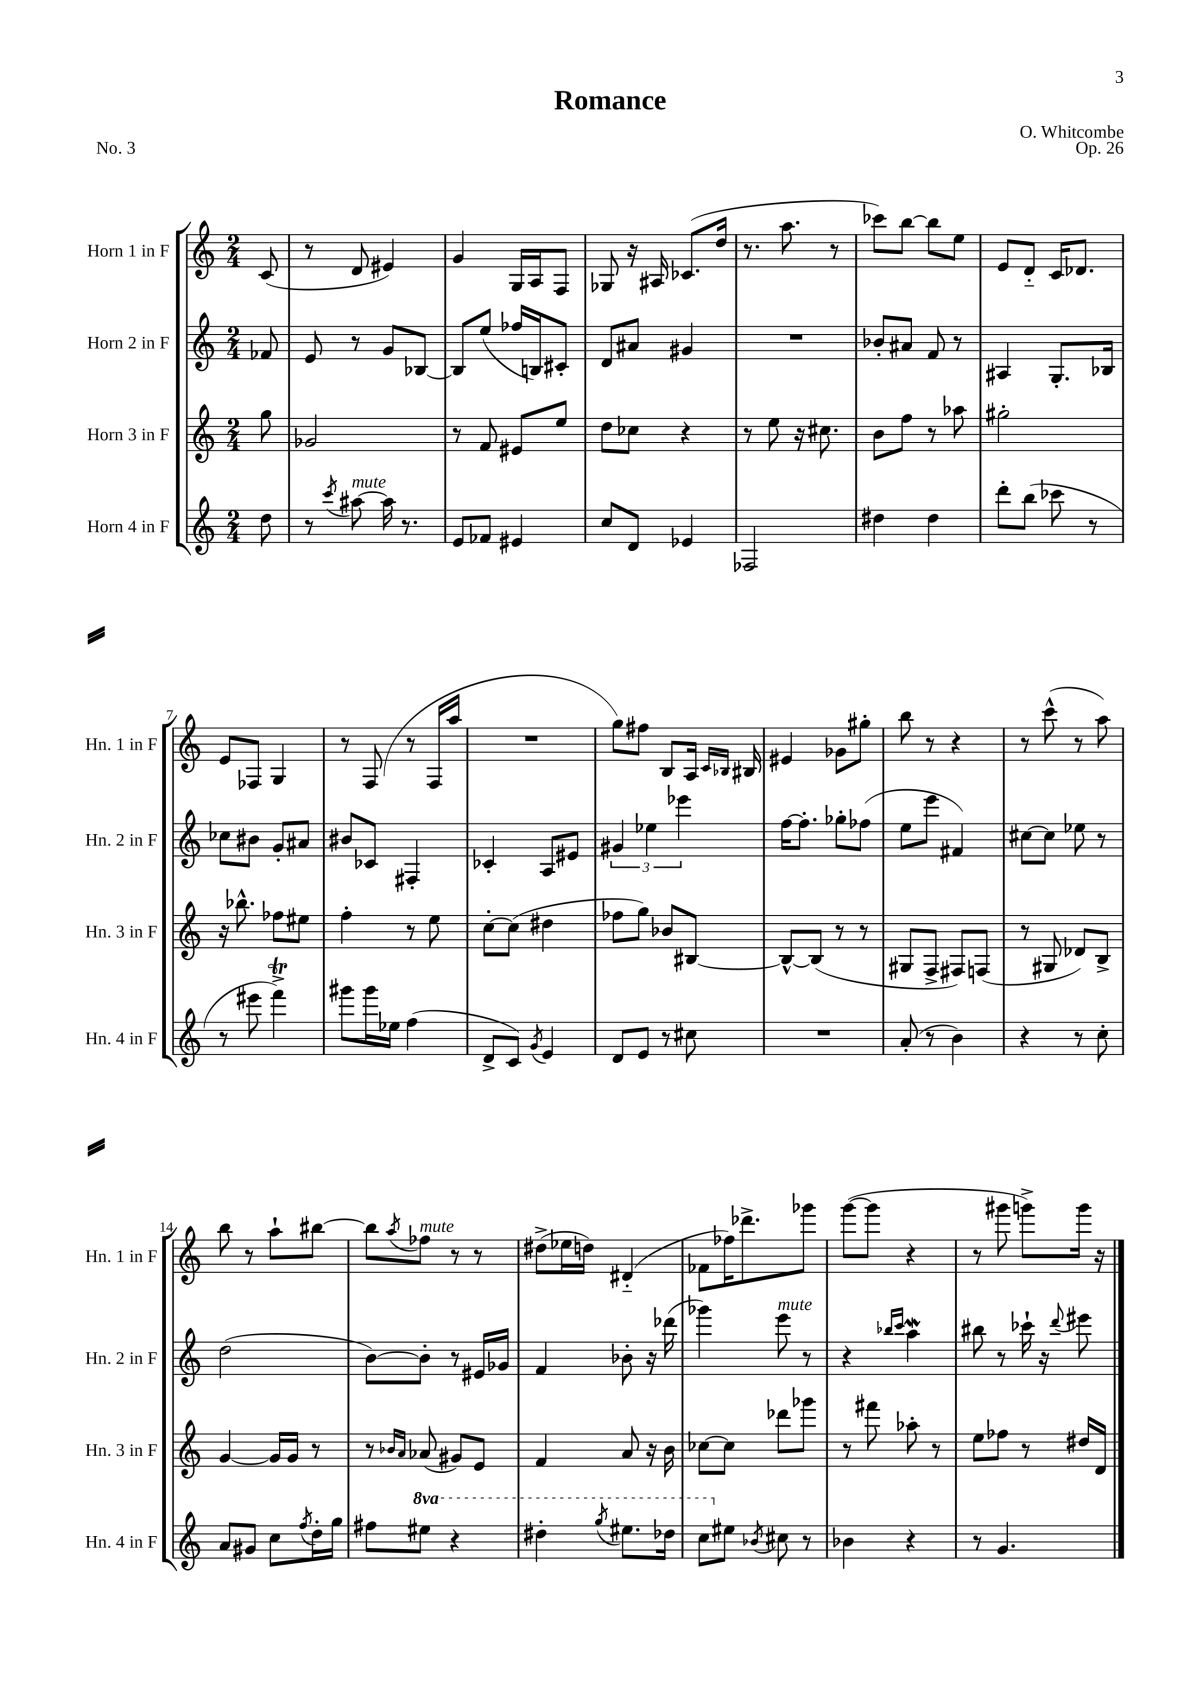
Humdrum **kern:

**kern	**kern	**kern	**kern
*staff4	*staff3	*staff2	*staff1
*clefG2	*clefG2	*clefG2	*clefG2
*k[]	*k[]	*k[]	*k[]
*M2/4	*M2/4	*M2/4	*M2/4
8dd\	8gg\	8f-/	(8c/
=	=	=	=
8r	2g-/	8e/	8r
8qccc/	.	.	.
[8aa#\	.	8r	8d/
16aa#\]	.	8g/L	4e#/)
8.r	.	.	.
.	.	[8B-/J	.
=	=	=	=
8e/L	8r	8B-/]L	4g/
8f-/J	8f/	(8ee/J	.
4e#/	8e#/L	16ff-/LL	16G/LL
.	.	16B/J)	16A/J
.	8ee/J	8c#'/J	8F/J
=	=	=	=
8cc/L	8dd\L	8d/L	8G-/
8d/J	8cc-\J	8a#/J	16r
.	.	.	16A#/
4e-/	4r	4g#/	(8.c-/L
.	.	.	16dd/Jk
=	=	=	=
2F-/	8r	2r	8.r
.	8ee\	.	.
.	.	.	8.aa\
.	16r	.	.
.	8.cc#\	.	.
.	.	.	8r
=	=	=	=
4dd#\	8b\L	8b-'/L	8ccc-\L)
.	8ff\J	8a#/J	[8bb\J
4dd#\	8r	8f/	8bb\]L
.	8aa-\	8r	8ee\J
=	=	=	=
8ddd'\L	2gg#'\	4A#/	8e/L
(8bb\J	.	.	8d'~/J
8ccc-\	.	8.G'/L	16c/LK
.	.	.	8.d-/J
8r	.	.	.
.	.	16B-/Jk	.
=	=	=	=
8r	16r	8cc-\L	8e/L
.	8.bb-^^\	.	.
8eee#\	.	8b#\J	8F-/J
4fff^\)	8ff-\L	8g'/L	4G/
.	8ee#\J	8a#/J	.
=	=	=	=
8ggg#\L	4ff'\	8b#/L	8r
16ggg#\L	.	8c-/J	(8F/
16ee-\JJ	.	.	.
(4ff\	8r	4F#'/	8r
.	8ee\	.	16F/LL
.	.	.	16aa/JJ
=	=	=	=
8d^/L	[8cc'\L	4c-'/	2r
8c/J)	(8cc\]J	.	.
8qg/	.	.	.
4e/	4dd#\	8A/L	.
.	.	8e#/J	.
=	=	=	=
8d/L	8ff-\L	6g#/	8gg\L)
8e/J	8gg\J)	.	8ff#\J
.	.	6ee-\	.
8r	8b-/L	.	8B/L
.	.	6eee-\	.
8cc#\	[8B#/J	.	16A/Jk
.	.	.	16qqc/LL
.	.	.	16qqB-/JJ
.	.	.	16B#/
=	=	=	=
2r	8B#^^/_L	[16ff\LK	4e#/
.	.	8.ff'\]J	.
.	(8B#/]J	.	.
.	8r	8gg-'\L	8g-\L
.	8r	(8ff-\J	8gg#'\J
=	=	=	=
(8a'/	8G#/L	8ee\L	8bb\
8r	8F^/J	8eee\J	8r
4b\)	8F#/L)	4f#/)	4r
.	(8F/J	.	.
=	=	=	=
4r	8r	[8cc#\L	8r
.	8G#/	8cc#\]J	(8ccc^^\
8r	8d-/L)	8ee-\	8r
8cc'\	8B^/J	8r	8aa\)
=	=	=	=
8a/L	[4g/	(2dd\	8bb\
8g#/J	.	.	8r
8cc\L	16g/]LL	.	8aa`\L
.	16g/JJ	.	.
8qff/	.	.	.
16dd'\L	8r	.	[8bb#\J
16gg\JJ	.	.	.
=	=	=	=
8ff#\L	8r	[8b\L)	8bb#\]L
.	16qqb-/LL	.	.
.	16qqa/JJ	.	8qaa/
8eee#\J	(8a-/	8b'\]J	8ff-\J
4r	8g#/L)	8r	8r
.	8e/J	16e#/LL	8r
.	.	16g-/JJ	.
=	=	=	=
4ddd#'\	4f/	4f/	(8dd#^\L
.	.	.	16ee-\L
.	.	.	16dd\JJ)
8qggg/	.	.	.
8.eee#\L	8a/	8b-'\	(4d#'~/
.	16r	16r	.
16ddd-\Jk	16b\	(16ddd-\	.
=	=	=	=
8ccc\L	[8cc-\L	4ggg-\)	8f-\L
8ee#\J	8cc-\]J	.	16ff-\K)
.	.	.	8.ddd-^\
8qb-/	.	.	.
8cc#\	8ddd-\L	8eee\	.
8r	8ggg-\J	8r	8ggg-\J
=	=	=	=
4b-\	8r	4r	([8ggg\L
.	8fff#\	.	8ggg\]J
.	.	16qqbb-/LL	.
.	.	16qqccc/JJ	.
4r	8aa-'\	4aa\	4r
.	8r	.	.
=	=	=	=
8r	8ee\L	8bb#\	8r
4.g/	8ff-\J	8r	8ggg#\
.	8r	16ccc-`\	8ggg^\L)
.	.	16r	.
.	.	8qqddd/	.
.	16dd#/LL	8eee#\	16ggg\Jk
.	16d/JJ	.	16r
==	==	==	==
*-	*-	*-	*-
